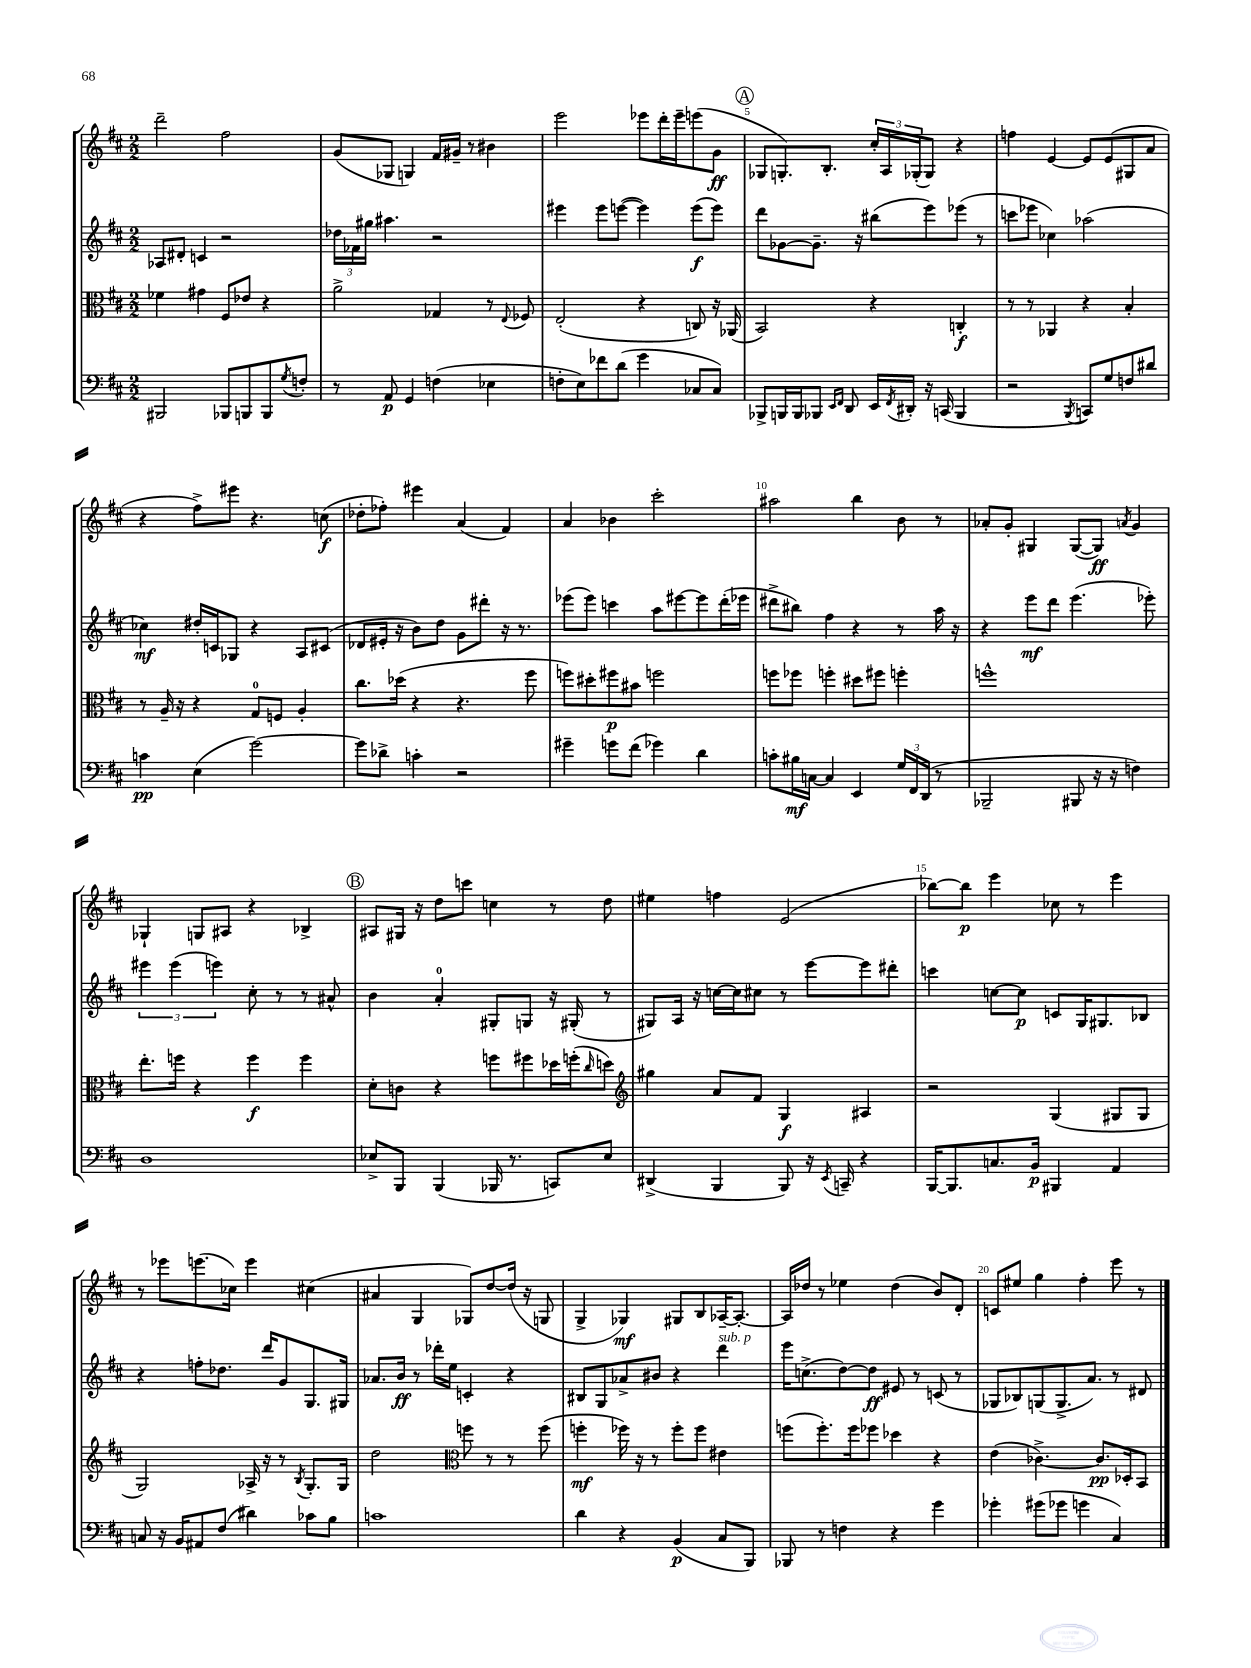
<<
\new StaffGroup <<
\new Staff = "s0" {
    \clef treble \key d \major \numericTimeSignature \time 2/2
    d'''2-- fis''2 |
    g'8( ges8 g4) fis'16 gis'16-- r8 bis'4 |
    e'''2 ees'''8 d'''16-. ees'''16-- e'''8( g'8\ff |
    \mark \markup { \circle "A" } ges8 g8.-.) b8.-. \tuplet 3/2 { cis''16-. a16 ges16-.( } ges8) r4 |
    f''4 e'4~ e'8 e'8( gis8 a'8 |
    r4 fis''8->) eis'''8 r4. c''8\f( |
    des''8-. fes''8-.) eis'''4 a'4( fis'4) |
    a'4 bes'4 cis'''2-. |
    ais''2 b''4 b'8 r8 |
    aes'8-. g'8-. gis4 gis8~( gis8\ff) \acciaccatura { a'8 } g'4 |
    ges4-! g8 ais8 r4 bes4-> |
    \mark \markup { \circle "B" } ais8 gis16 r16 d''8 c'''8 c''4 r8 d''8 |
    eis''4 f''4 e'2( |
    bes''8~) bes''8\p e'''4 ces''8 r8 e'''4 |
    r8 ees'''8 e'''8.( ces''16) e'''4 cis''4( |
    ais'4 g4 ges8) d''8~ d''16( r16 g8 |
    g4-> ges4\mf) gis8 b8 aes16~-- aes8.~-. |
    aes16 des''16 r8 ees''4 des''4( b'8) d'8-. |
    c'8 eis''8 g''4 fis''4-. e'''8 r8 \bar "|." |
}
\new Staff = "s1" {
    \clef treble \key d \major \numericTimeSignature \time 2/2
    aes8 dis'8-. c'4 r2 |
    \tuplet 3/2 { des''16 fes'16 gis''16 } ais''4. r2 |
    eis'''4 eis'''8 e'''8~( e'''4) e'''8\f( e'''8) |
    \mark \markup { \circle "A" } d'''8 ges'8~ ges'8.-- r16 bis''8( e'''8) ees'''8( r8 |
    c'''8 ees'''8 ces''4) aes''2( |
    ces''4\mf) dis''16-. c'16 ges8 r4 a8 cis'8( |
    des'8 eis'16-. r16 b'8) d''8 g'8 dis'''8-. r16 r8. |
    ees'''8( ees'''8) c'''4 a''8 eis'''8~ eis'''8 d'''16-.( ees'''16 |
    dis'''8-> bis''8) fis''4 r4 r8 a''16 r16 |
    r4 e'''8\mf d'''8 e'''4.( ees'''8-.) |
    \tuplet 3/2 { eis'''4 eis'''4( e'''4) } cis''8-. r8 r8 ais'8-^ |
    \mark \markup { \circle "B" } b'4 a'4-0-. gis8-. g8 r16 gis16-.( r8 |
    gis8) a16 r16 c''16~ c''16 cis''8 r8 e'''8~ e'''8 dis'''8-. |
    c'''4 c''8~ c''8\p c'8 g16 gis8. bes8 |
    r4 f''8-. des''8. d'''16 g'8 g8. gis16 |
    aes'8. b'16\ff r8 des'''16-. e''16 c'4-. r4 |
    bis8 g8 aes'8-> bis'8 r4 d'''4^\markup { \italic "sub. p" } |
    e'''16 c''8.->( d''8~) d''8\ff eis'8 r8 c'8( r8 |
    ges8 bes8) g8( g8.-> a'8.) r8 dis'8 \bar "|." |
}
\new Staff = "s2" {
    \clef alto \key d \major \numericTimeSignature \time 2/2
    fes'4 gis'4 fis8 ees'8 r4 |
    a'2-> ges4 r8 \appoggiatura { e8 } fes8 |
    e2-.( r4 c8) r16 aes,16( |
    \mark \markup { \circle "A" } b,2) r4 c4-.\f |
    r8 r8 aes,4 r4 b4-. |
    r8 a16-- r16 r4 g8-0 f8 a4-. |
    cis''8. des''16( r4 r4. fis''8 |
    f''8) dis''8-. fis''8\p bis'8 f''2 |
    f''8 fes''8 f''4-. dis''8 fis''8 f''4-. |
    f''1-^ |
    e''8.-. f''16 r4 f''4\f f''4 |
    \mark \markup { \circle "B" } d'8-. c'8 r4 f''8 fis''8 des''16 f''16-.( \grace { cis''16 } d''8) |
    \clef treble gis''4 a'8 fis'8 g4\f ais4 |
    r2 g4( gis8 gis8 |
    g2) aes16-> r16 r8 \acciaccatura { b8 } g8.-. g16 |
    d''2 \clef alto f''8 r8 r8 f''8( |
    f''4-.\mf fes''16) r16 r8 fes''8-. fes''8 eis'4 |
    f''8( f''8.-.) f''16 fes''8 des''4 r4 |
    e'4( ces'4.~->) ces'8.\pp des16-. b,8 \bar "|." |
}
\new Staff = "s3" {
    \clef bass \key d \major \numericTimeSignature \time 2/2
    bis,,2 bes,,8 b,,8 b,,8 \acciaccatura { g8 } f8-. |
    r8 a,8\p g,4 f4( ees4 |
    f8-. e8) fes'8 d'8( g'4 ces8 ces8) |
    \mark \markup { \circle "A" } bes,,8-> b,,16 b,,16 bes,,8 \grace { e,16 fis,16 } d,8 e,16 \acciaccatura { fis,8 } dis,16-. r16 c,16( bes,,4 |
    r2 \acciaccatura { b,,8 } c,8) g8 f8 dis'8 |
    c'4\pp e4( g'2~) |
    g'8 des'8-> c'4-. r2 |
    gis'4-- g'8 fis'8( ges'4) d'4 |
    c'8-. bis16\mf c16~ c4 e,4 \tuplet 3/2 { g16 fis,16 d,16( } r8 |
    bes,,2-- bis,,8 r16 r16 f4) |
    d1 |
    \mark \markup { \circle "B" } ees8-> b,,8 b,,4( bes,,16 r8. c,8) ees8 |
    dis,4->( b,,4 b,,8) r16 \acciaccatura { e,8 } c,16-- r4 |
    b,,16~ b,,8. c8. b,16\p bis,,4 a,4 |
    c8 r16 b,16 ais,8 fis8( dis'4) ces'8 b8 |
    c'1 |
    d'4 r4 b,4\p( cis8 b,,8) |
    bes,,8 r8 f4 r4 g'4 |
    ges'4-. gis'8( ges'8 g'4 cis4) \bar "|." |
}
>>
>>
\layout { \context { \Score currentBarNumber = #2 \override BarNumber.break-visibility = ##(#f #t #t) barNumberVisibility = #(every-nth-bar-number-visible 5) } }
